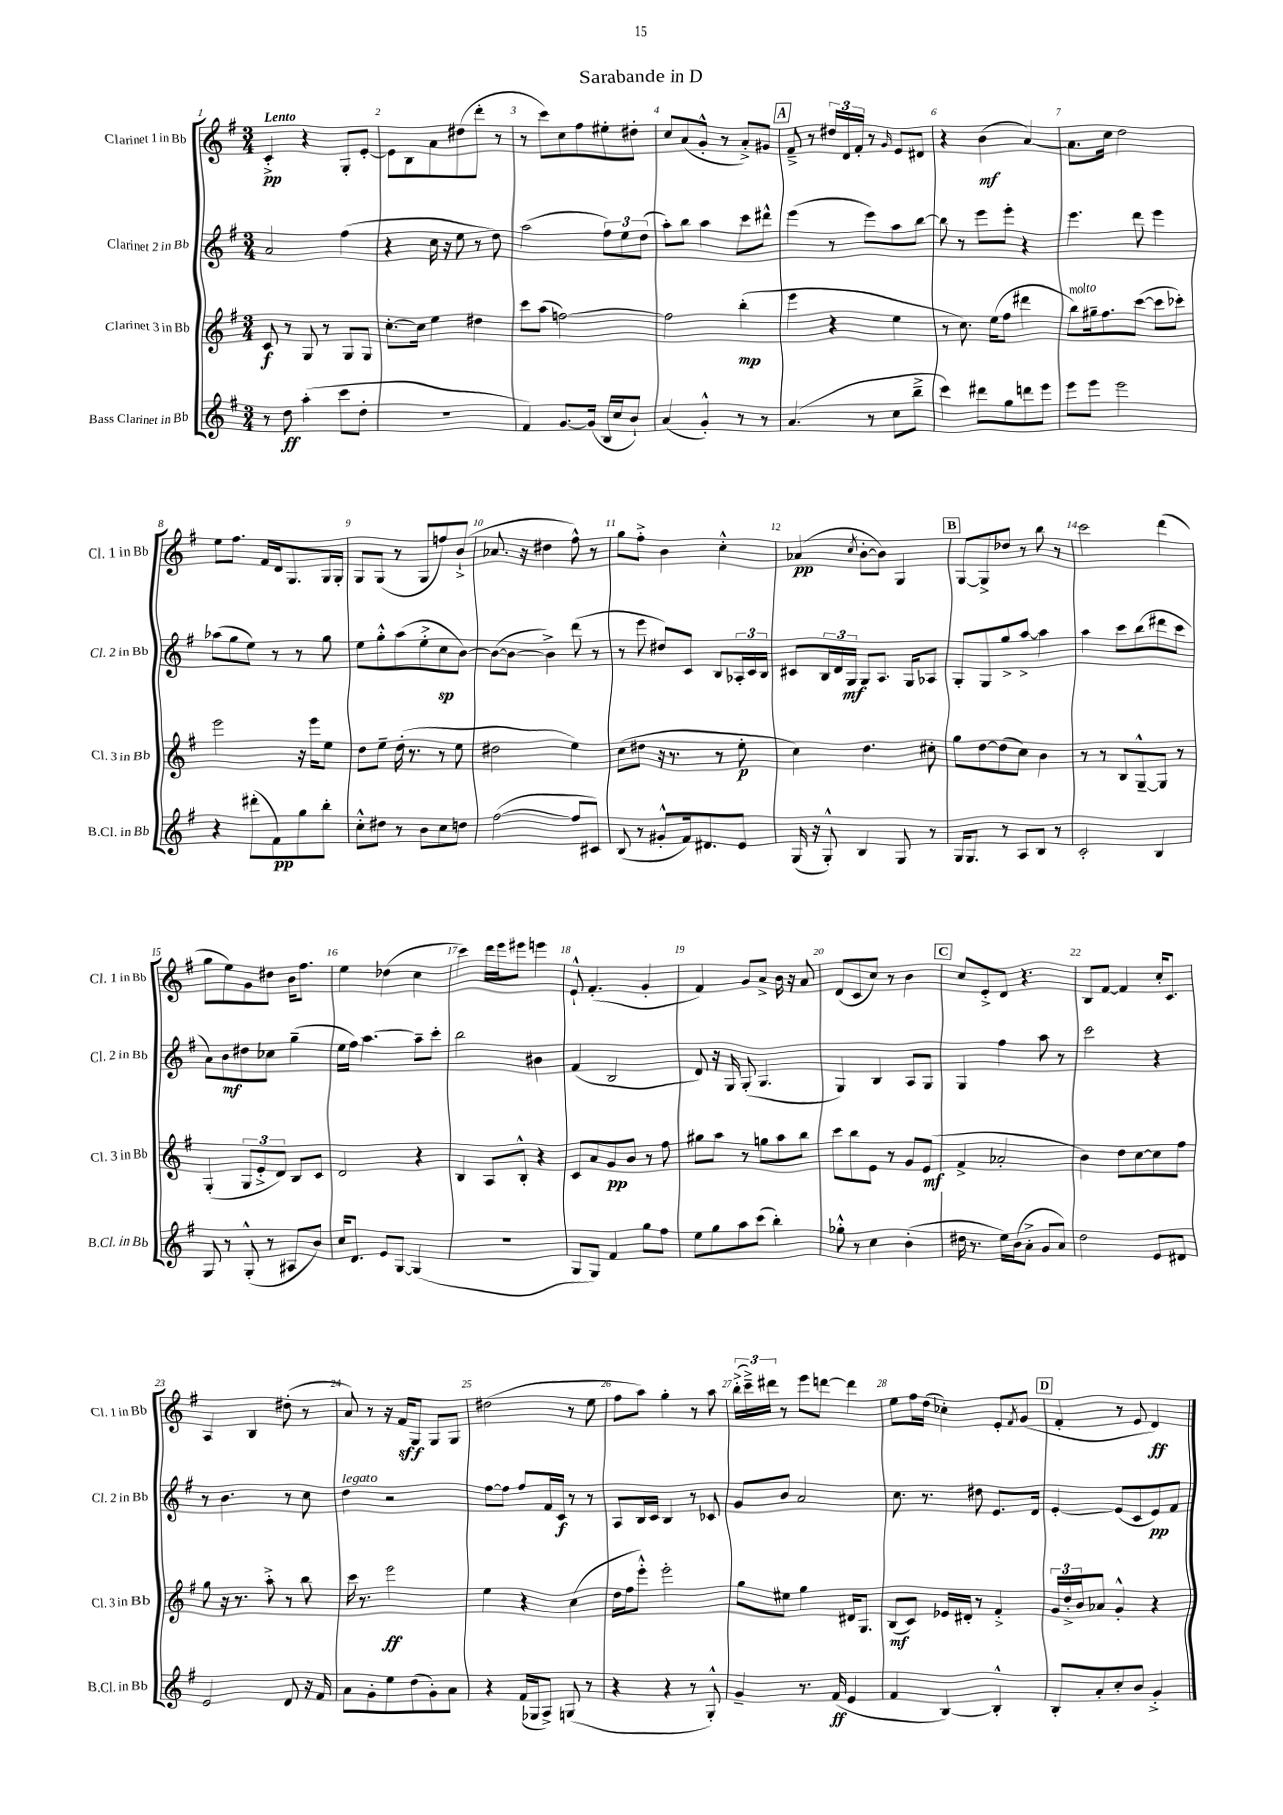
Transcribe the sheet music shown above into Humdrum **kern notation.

**kern	**kern	**kern	**kern
*staff4	*staff3	*staff2	*staff1
*clefG2	*clefG2	*clefG2	*clefG2
*k[f#]	*k[f#]	*k[f#]	*k[f#]
*M3/4	*M3/4	*M3/4	*M3/4
8r	8c	2a	4c'^
8dd	8r	.	.
(4aa'	8G	.	4r
.	8r	.	.
8ccc	8G	(4ff#	8G'
8dd'	8G	.	[8e'
=	=	=	=
2.r	[8.cc'	4r	8e]
.	.	.	8B
.	16cc]	.	.
.	4ee	16cc	8a
.	.	16r	.
.	.	8ee	(8dd#
.	4dd#	8r	8ddd'
.	.	8dd)	8r
=	=	=	=
4f#)	8ccc	(2aa	8r
.	(8aa	.	8ccc)
[8.g	[2ff)	.	8cc
.	.	.	8ff#
(16g]	.	.	.
16B	.	12ff#)	8ee#'
16cc	.	.	.
.	.	12ee	.
8b`)	.	.	8dd#'
.	.	(12dd	.
=	=	=	=
(4a	2ff]	8aa')	8cc
.	.	8bb	(8a
4g'^^)	.	4aa	8g'^^
.	.	.	8r
8r	(4bb'	8ccc	8a'^)
8r	.	8ddd#^^	8g#
=	=	=	=
(4.a	4eee	(4eee	8f#~^
.	.	.	8r
.	4r	8r	24dd#
.	.	.	24d
.	.	.	24f#'
8r	.	8eee)	8r
.	.	.	16qqg
8cc	4ee	8aa	8e
8bb~^	.	[8bb	8d#
=	=	=	=
4ccc)	8r	8bb]	4r
.	8.cc)	8r	.
8ddd#	.	8eee	(4b
.	(16ee	.	.
8gg	8ff#	8eee'	.
8ddd	4ddd#	4r	[4a)
8eee	.	.	.
=	=	=	=
8eee	8bb)	4.eee	8.a]
8eee	16gg#~	.	.
.	8.ff#	.	16cc
2eee	.	.	2dd
.	([8ccc	8ddd	.
.	8ccc]	4eee	.
.	8ccc-')	.	.
=	=	=	=
4r	2eee	(8aa-	8ee
.	.	8gg	8.ff#
(8ddd#'	.	8ee)	.
.	.	.	16f#
8f#)	.	8r	16d
.	.	.	8.G
8gg	16r	8r	.
.	16eee	.	.
8bb'	8ee	8gg	16G
.	.	.	16G'
=	=	=	=
8cc'^^	8dd	8ee	8G
8dd#	8ee~	8gg'^^	(8G
8r	(16dd'	(8aa	8r
.	8.r	.	.
8b	.	8ee'^	8G
8cc	8r	8cc	8ff)
8dd	8ee	[8b)	(8b`^
=	=	=	=
([2ff#	2dd#	(8b_	8.a-
.	.	8b_	.
.	.	.	16r
.	.	4b^])	4dd#
8ff#]	4ee)	(8ddd	8ff#^^)
8c#)	.	8r	8r
=	=	=	=
(8B	(8cc	8r	8gg
8r	8dd#	8eee	8ff#'^
8g#'^^	16r	8dd#)	4b
.	8.r	.	.
16f#)	.	8c	.
8.d#	.	.	.
.	8r	8B	4cc'^^
8e	8ee'	24A-'	.
.	.	24c	.
.	.	24B	.
=	=	=	=
(16G	4cc)	8c#	(4a-
16r	.	.	.
8G'^^)	.	24B	.
.	.	24d	.
.	.	24G	.
.	.	.	8qcc
4B	4.dd	8G	[8b'
.	.	8.A	8b])
8G	.	.	4G
.	.	16G	.
8r	8cc#'	8A-	.
=	=	=	=
16G	8gg	8G'	[8G
8.G	.	.	.
.	[8dd	8G	8G^]
8r	(8dd]	8gg^	8dd-
8A	8cc)	[8aa^	8r
8B	4b	4aa]	8bb
8r	.	.	8r
=	=	=	=
2c'	8r	4aa	2ccc
.	8r	.	.
.	8B	8ccc	.
.	[8G~^^	(8bb	.
4B	8G]	8ddd#	(4ddd
.	8r	8ccc	.
=	=	=	=
8G	(4G'	8a)	8gg
8r	.	8b	8ee)
(8G'^^	12G	8dd#	8g
.	12e'^	.	.
8r	.	8cc-	8dd#
.	12d)	.	.
8A#	8B	(4gg~	16b
.	.	.	8.ff#
8b)	8c	.	.
=	=	=	=
16cc	2d	16ee	4ee
8.d	.	16ff#)	.
.	.	[4.aa	.
8e	.	.	(4dd-
[8G	.	.	.
(4G]	4r	8aa~]	4cc
.	.	8ccc'	.
=	=	=	=
2.r	4B	2bb	4ccc)
.	8A	.	16ddd
.	.	.	16eee
.	8B'^^	.	8eee#
.	4r	4b#	4eee
=	=	=	=
8G	8c	(4f#	8e`^^
8G)	8a	.	(4.f#'
4f#	8g	2B	.
.	8b	.	.
8gg	8r	.	4g'
8ff#	8ff#	.	.
=	=	=	=
8ee	8gg#	8d)	4f#)
8gg	8aa	16r	.
.	.	16G	.
8aa	8r	(8G'	8g
(8ccc	8gg	4.G	8a^
4bb')	8aa	.	16b
.	.	.	16r
.	8bb	.	8a
=	=	=	=
8gg-'^^	8ccc	4G)	(8d
8r	8bb	.	8c
4cc	8e	4B	8cc)
.	8r	.	8r
(4b'	8g	8A	4b
.	(8e	8G	.
=	=	=	=
16dd#	4f#^	4G	8cc
8.r	.	.	.
.	.	.	8e'^
16ee)	2a-'	4ff#	8d
(16b	.	.	.
8a'^	.	.	4.r
8g	.	8aa	.
8a)	.	8r	.
=	=	=	=
2dd	4b)	2ccc	8B
.	.	.	[8f#
.	8dd	.	4f#]
.	[8cc	.	.
8e	8cc]	4r	16cc'
.	.	.	8.c
8d#	8ff#	.	.
=	=	=	=
2e	8gg	8r	4A
.	16r	4.b	.
.	8.r	.	.
.	.	.	4B
.	8aa'^	.	.
8d	8r	8r	(8dd#'
16r	8bb	8cc	8r
16f#	.	.	.
=	=	=	=
8a	16ccc	4dd	8a)
.	8.r	.	.
8g'	.	.	8r
8ee	2eee	2r	16r
.	.	.	16f#
(8dd	.	.	8G
8g')	.	.	8G
8a	.	.	8G
=	=	=	=
4r	4ee	[8ff#	(2dd#
.	.	8ff#]	.
(16f#	4r	8ff#	.
16G-	.	.	.
8A^)	.	16f#	.
.	.	16c	.
(8G	(4cc	8r	8r
8r	.	8r	8ee
=	=	=	=
4r	16dd	8A	8ff#
.	16ff#	.	.
.	8eee'^^)	16B	8aa)
.	.	16c	.
4r	2eee'	4B	4gg'
8r	.	8r	8r
8G'^^)	.	8c-	8aa
=	=	=	=
4g~	8gg	8g	(24bb'^
.	.	.	24ccc~^)
.	.	.	24ddd#
.	8ee#	8b	8r
8.r	4gg	2a	8eee
.	.	.	[8ddd
(16f#	.	.	.
4e	16d#	.	4ddd]
.	8.G	.	.
=	=	=	=
4f#	(8B	8.cc	8ee
.	8c)	.	16ff#
.	.	8.r	(16dd
[4B)	16e-	.	4cc-')
.	16d#'	.	.
.	8r	8dd#	.
4B'^^]	4f#'^	8.e	8e'
.	.	.	8qf#
.	.	.	(8g
.	.	16d	.
=	=	=	=
8B'	24g	[4e'	4f#'
.	24dd'^	.	.
.	24b	.	.
8a'	8a-	.	.
8cc'	4g'^^	(8e]	8r
8b	.	8c	8e
4g'^	4r	8e)	4d)
.	.	8f#	.
==	==	==	==
*-	*-	*-	*-
